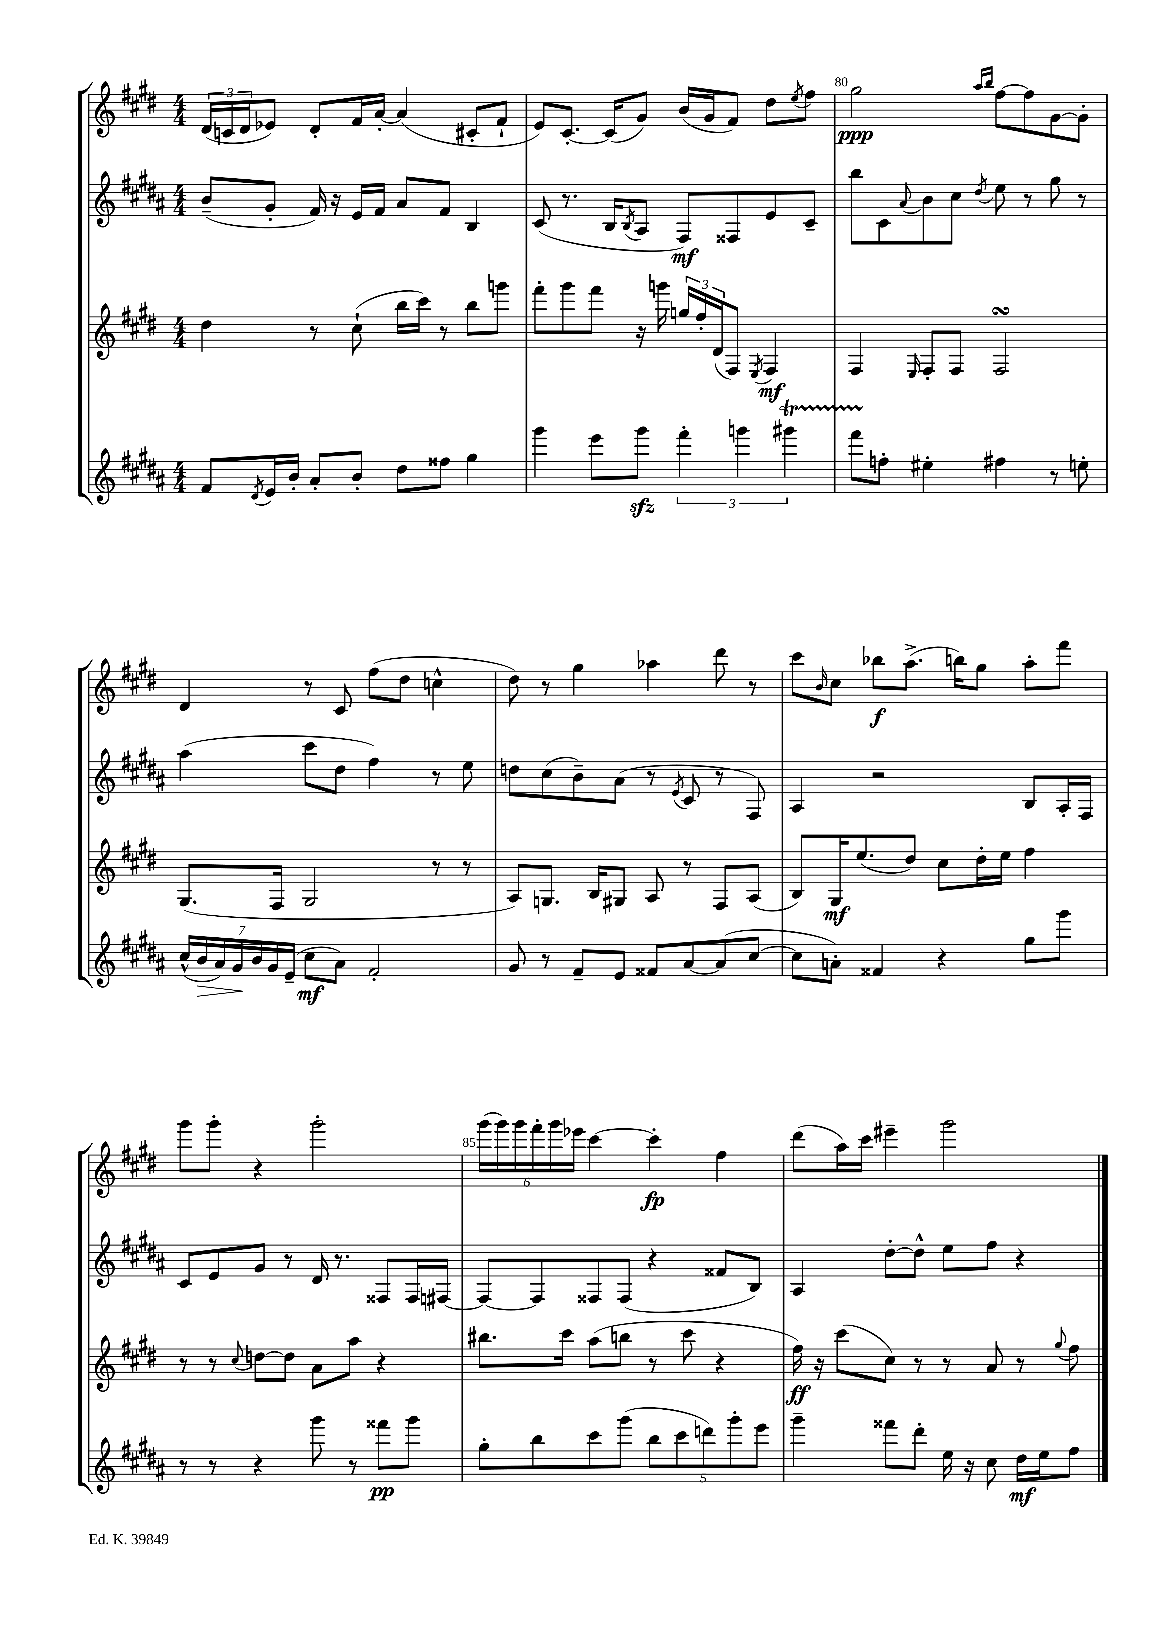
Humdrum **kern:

**kern	**dynam	**kern	**dynam	**kern	**dynam	**kern	**dynam
*part4	*part4	*part3	*part3	*part2	*part2	*part1	*part1
*staff4	*staff4	*staff3	*staff3	*staff2	*staff2	*staff1	*staff1
*clefG2	*	*clefG2	*	*clefG2	*	*clefG2	*
*k[f#c#g#d#a#]	*	*k[f#c#g#d#]	*	*k[f#c#g#d#a#]	*	*k[f#c#g#d#]	*
*M4/4	*	*M4/4	*	*M4/4	*	*M4/4	*
=78	=78	=78	=78	=78	=78	=78	=78
8f#/L	.	4dd#\	.	(8b~/L	.	(24d#/LL	.
.	.	.	.	.	.	24cn/	.
.	.	.	.	.	.	24d#/J	.
8qd#/	.	.	.	.	.	.	.
16e/L	.	.	.	8g#'/J	.	8e-X/J)	.
16b'/JJ	.	.	.	.	.	.	.
8a#'/L	.	8r	.	16f#/)	.	8d#'/L	.
.	.	.	.	16r	.	.	.
8b'/J	.	(8cc#`\	.	16e/LL	.	16f#/L	.
.	.	.	.	16f#/JJ	.	[16a'/JJ	.
8dd#\L	.	16bb\LL	.	8a#/L	.	(4a/]	.
.	.	16ccc#\JJ)	.	.	.	.	.
8ff##X\J	.	8r	.	8f#/J	.	.	.
4gg#\	.	8bb\L	.	4B/	.	8c#X'/L	.
.	.	8gggn\J	.	.	.	8f#`/J	.
=79	=79	=79	=79	=79	=79	=79	=79
4ggg#\	.	8fff#'\L	.	(8c#/	.	8e/L)	.
.	.	8ggg#\	.	8.r	.	[8.c#'/J	.
8eee\L	.	8fff#\J	.	.	.	.	.
.	.	.	.	16B/KL	.	(16c#/KL]	.
.	.	.	.	8qB/	.	.	.
8ggg#zz\J	.	16r	.	8A#/J	.	8g#/J)	.
.	.	16gggn\	.	.	.	.	.
6fff#'\	.	24ggn/LL	.	8F#/L)	mf	(16b/LL	.
.	.	24ff#'/	.	.	.	.	.
.	.	.	.	.	.	16g#/J	.
.	.	(24d#/J	.	.	.	.	.
.	.	8F#/J)	.	8F##X/	.	8f#/J)	.
6gggn\	.	.	.	.	.	.	.
.	.	8qE/	.	.	.	.	.
.	.	4F#/	mf	8e/	.	8dd#\L	.
6ggg#XT\	.	.	.	.	.	.	.
.	.	.	.	.	.	8qee/	.
.	.	.	.	8c#~/J	.	8ff#\J	.
=80	=80	=80	=80	=80	=80	=80	=80
8fff#TTT\L	.	4F#/	.	8bb\L	.	2gg#\	ppp
8ffn'\J	.	.	.	8c#\	.	.	.
.	.	16qqE/	.	8qqa#/	.	.	.
4ee#X'\	.	8F#'/L	.	8b\	.	.	.
.	.	8F#/J	.	8cc#\J	.	.	.
.	.	.	.	.	.	16qqaa/LL	.
.	.	.	.	8qdd#/	.	16qqbb/JJ	.
4ff#X\	.	2F#sSSS/	.	8ee\	.	[8ff#\L	.
.	.	.	.	8r	.	8ff#\]	.
8r	.	.	.	8gg#\	.	[8g#\	.
8een'\	.	.	.	8r	.	8g#'\J]	.
!!LO:LB:g=z
=81	=81	=81	=81	=81	=81	=81	=81
(28cc#^^/LL	.	(8.G#/L	.	(4aa#\	.	4d#/	.
!	!LO:HP:b	!	!	!	!	!	!
28b/	>	.	.	.	.	.	.
28a#/)	.	.	.	.	.	.	.
28g#/	.	.	.	.	.	.	.
28b/	]	.	.	.	.	.	.
28g#/	.	.	.	.	.	.	.
.	.	16F#/Jk	.	.	.	.	.
(28e~/JJ	.	.	.	.	.	.	.
8cc#\L	mf	2G#/	.	8ccc#\L	.	8r	.
8a#\J)	.	.	.	8dd#\J	.	8c#/	.
2f#'/	.	.	.	4ff#\)	.	(8ff#\L	.
.	.	.	.	.	.	8dd#\J	.
.	.	8r	.	8r	.	4ccn^^\	.
.	.	8r	.	8ee\	.	.	.
=82	=82	=82	=82	=82	=82	=82	=82
8g#/	.	8A/L)	.	8ddn\L	.	8dd#\)	.
8r	.	8.Gn/J	.	(8cc#\	.	8r	.
8f#~/L	.	.	.	8b~\)	.	4gg#\	.
.	.	16B/KL	.	.	.	.	.
8e/J	.	8G#X/J	.	(8a#\J	.	.	.
8f##X/L	.	8A/	.	8r	.	4aa-X\	.
.	.	.	.	8qe/	.	.	.
[8a#/	.	8r	.	8c#/	.	.	.
(8a#/]	.	8F#/L	.	8r	.	8ddd#\	.
[8cc#/J	.	(8A/J	.	8F#/)	.	8r	.
=83	=83	=83	=83	=83	=83	=83	=83
8cc#\L]	.	8B/L)	.	4A#/	.	8ccc#\L	.
.	.	.	.	.	.	16qqb/	.
8an'\J)	.	16G#/K	mf	.	.	8cc#\J	.
.	.	(8.ee/	.	.	.	.	.
4f##X/	.	.	.	2r	.	8bb-X\L	f
.	.	8dd#/J)	.	.	.	(8.aa^\J	.
4r	.	8cc#\L	.	.	.	.	.
.	.	.	.	.	.	16bbn\KL)	.
.	.	16dd#'\L	.	.	.	8gg#\J	.
.	.	16ee\JJ	.	.	.	.	.
8gg#\L	.	4ff#\	.	8B/L	.	8aa'\L	.
8ggg#\J	.	.	.	16A#'/L	.	8fff#\J	.
.	.	.	.	16F#/JJ	.	.	.
!!LO:LB:g=z
=84	=84	=84	=84	=84	=84	=84	=84
8r	.	8r	.	8c#/L	.	8ggg#\L	.
8r	.	8r	.	8e/	.	8ggg#'\J	.
.	.	8qqcc#/	.	.	.	.	.
4r	.	[8ddn\L	.	8g#/J	.	4r	.
.	.	8dd\J]	.	8r	.	.	.
8ggg#\	.	8a\L	.	16d#/	.	2ggg#'\	.
.	.	.	.	8.r	.	.	.
8r	.	8aa\J	.	.	.	.	.
8fff##X\L	pp	4r	.	8F##X/L	.	.	.
8ggg#\J	.	.	.	16F##/L	.	.	.
.	.	.	.	[16F#X/JJ	.	.	.
=85	=85	=85	=85	=85	=85	=85	=85
8gg#'\L	.	8.bb#X\L	.	8F#/L_	.	(24ggg#\LL	.
.	.	.	.	.	.	24ggg#\)	.
.	.	.	.	.	.	24ggg#\	.
8bb\	.	.	.	8F#/]	.	24fff#'\	.
.	.	.	.	.	.	24ggg#\	.
.	.	16ccc#\Jk	.	.	.	.	.
.	.	.	.	.	.	24eee-X\JJ	.
8ccc#\	.	(8aa\L	.	8F##X/	.	[4ccc#\	.
(8ggg#\J	.	8bbn\J	.	(8F##/J	.	.	.
10bb\L	.	8r	.	4r	.	4ccc#'\]	fp
10ccc#\	.	.	.	.	.	.	.
.	.	8ccc#\	.	.	.	.	.
10dddn\)	.	.	.	.	.	.	.
.	.	4r	.	8f##X/L	.	4ff#\	.
10ggg#'\	.	.	.	.	.	.	.
.	.	.	.	8B/J)	.	.	.
10eee\J	.	.	.	.	.	.	.
=86	=86	=86	=86	=86	=86	=86	=86
4ggg#~\	.	16ff#\)	ff	4A#/	.	(8ddd#\L	.
.	.	16r	.	.	.	.	.
.	.	(8ccc#\L	.	.	.	16aa\L)	.
.	.	.	.	.	.	16ccc#\JJ	.
8fff##X\L	.	8cc#\J)	.	[8dd#'\L	.	4eee#X~\	.
8ddd#'\J	.	8r	.	8dd#^^\J]	.	.	.
16ee\	.	8r	.	8ee\L	.	2ggg#\	.
16r	.	.	.	.	.	.	.
8cc#\	.	8a/	.	8ff#\J	.	.	.
16dd#\LL	mf	8r	.	4r	.	.	.
16ee\J	.	.	.	.	.	.	.
.	.	8qqgg#/	.	.	.	.	.
8ff#\J	.	8ff#\	.	.	.	.	.
==	==	==	==	==	==	==	==
*-	*-	*-	*-	*-	*-	*-	*-
